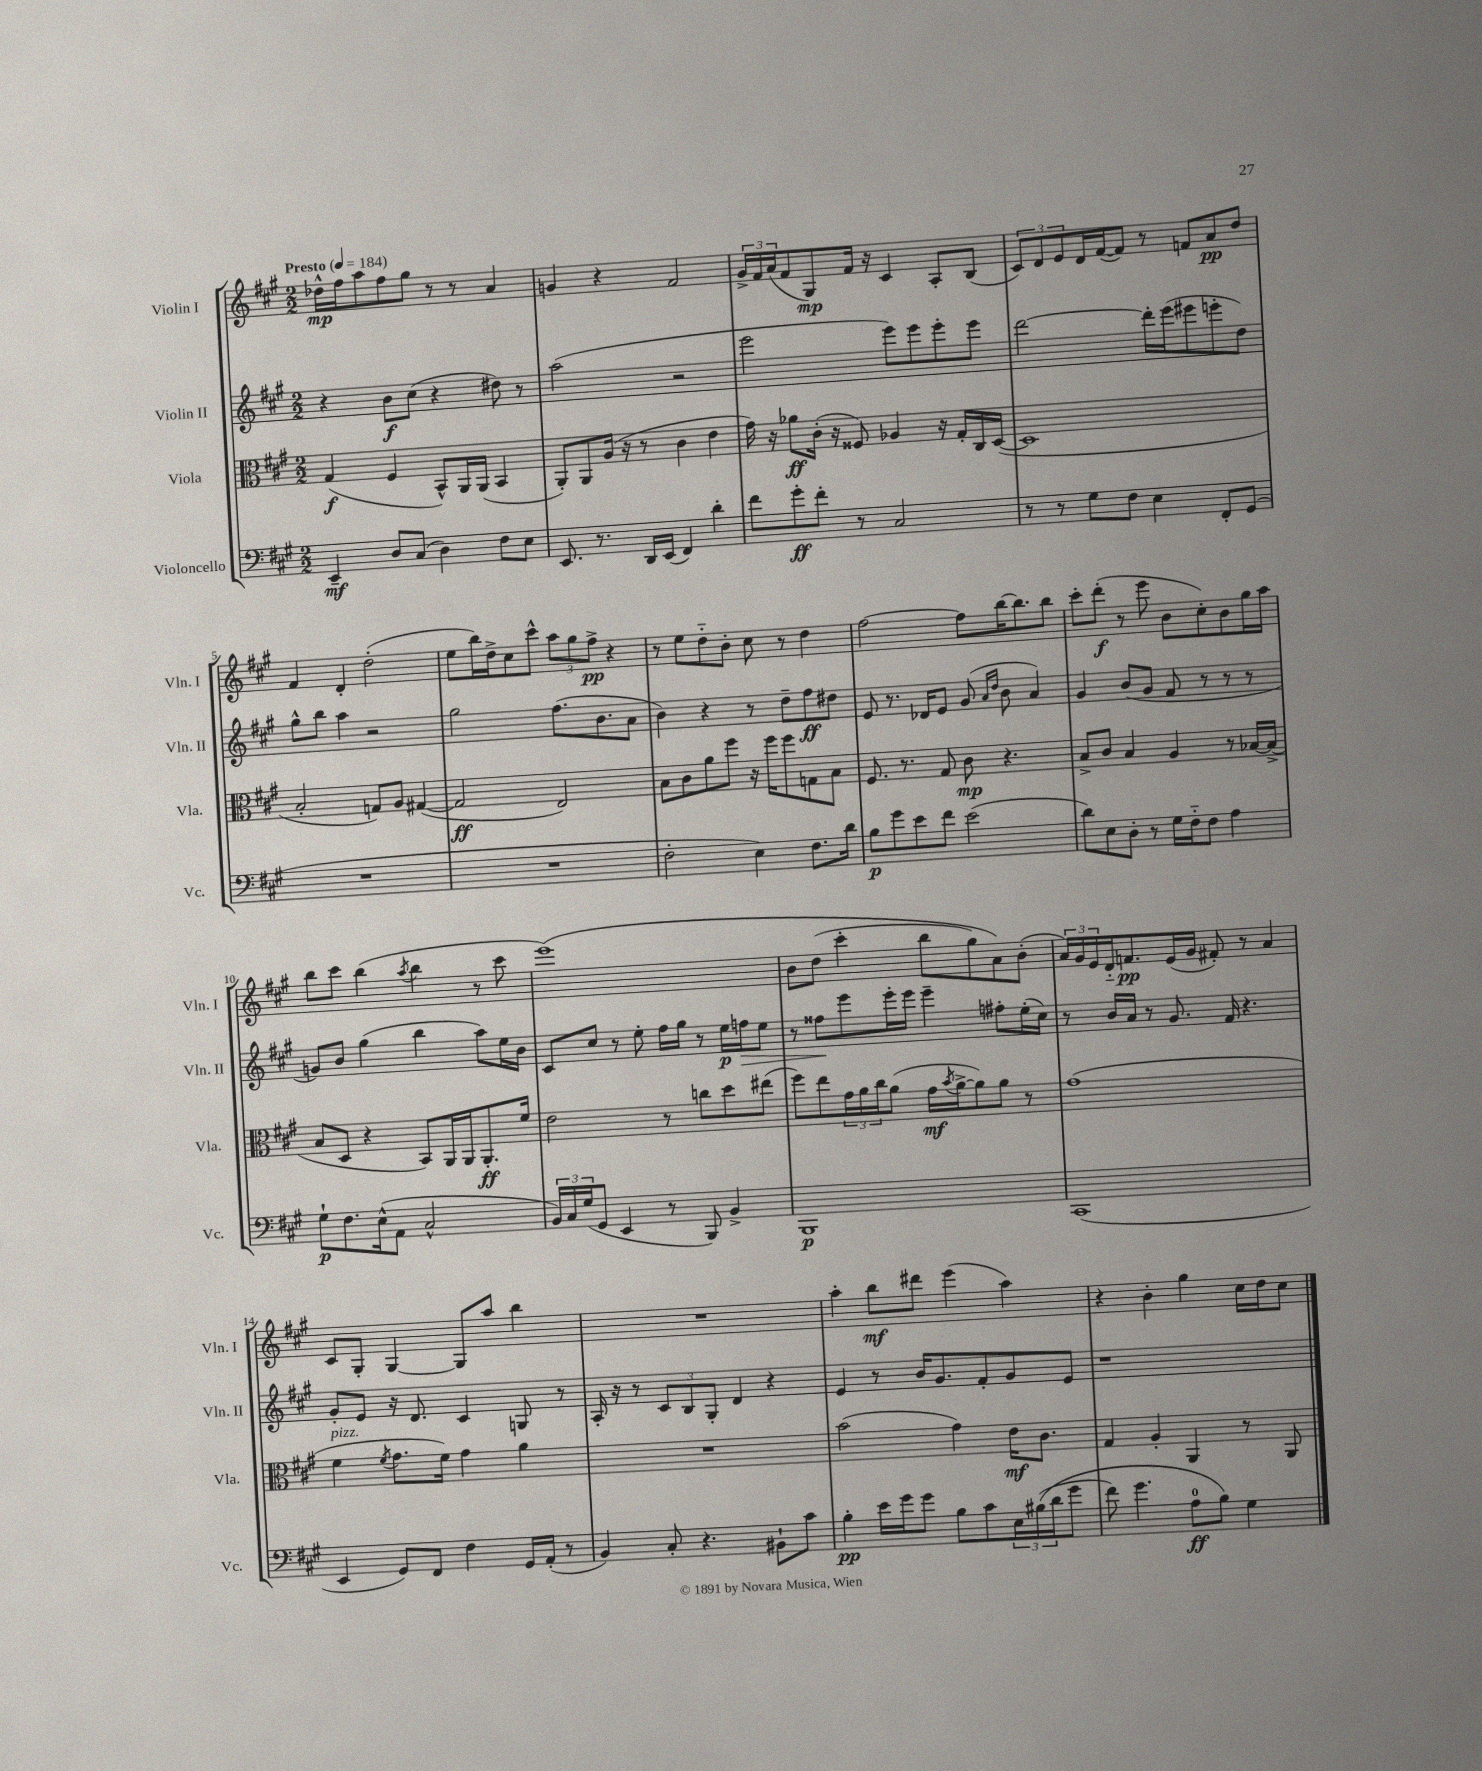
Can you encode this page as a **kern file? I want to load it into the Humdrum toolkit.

**kern	**dynam	**kern	**dynam	**kern	**dynam	**kern	**dynam
*part4	*part4	*part3	*part3	*part2	*part2	*part1	*part1
*staff4	*staff4	*staff3	*staff3	*staff2	*staff2	*staff1	*staff1
*I"Violoncello	*	*I"Viola	*	*I"Violin II	*	*I"Violin I	*
*I'Vc.	*	*I'Vla.	*	*I'Vln. II	*	*I'Vln. I	*
*clefF4	*	*clefC3	*	*clefG2	*	*clefG2	*
*k[f#c#g#]	*	*k[f#c#g#]	*	*k[f#c#g#]	*	*k[f#c#g#]	*
*M2/2	*	*M2/2	*	*M2/2	*	*M2/2	*
*MM184	*	*MM184	*	*MM184	*	*MM184	*
=1	=1	=1	=1	=1	=1	=1	=1
!	!	!	!	!	!	!LO:TX:a:B:t=Presto	!
4EE~/	mf	(4G#/	f	4r	.	16dd-X^^\LL	mp
.	.	.	.	.	.	16ff#\J	.
.	.	.	.	.	.	8aa\	.
8D/L	.	4F#/	.	8b\L	f	8ff#\	.
(8C#/J	.	.	.	(8cc#\J	.	8gg#\J	.
4D\)	.	8BB^^/L)	.	4r	.	8r	.
.	.	16AA/L	.	.	.	8r	.
.	.	(16AA/JJ	.	.	.	.	.
8F#\L	.	4BB/	.	8dd#X\)	.	4a/	.
8E\J	.	.	.	8r	.	.	.
=2	=2	=2	=2	=2	=2	=2	=2
8.EE/	.	8AA'/L)	.	(2aa\	.	4gn/	.
.	.	8AA/	.	.	.	.	.
8.r	.	.	.	.	.	.	.
.	.	(16A/Jk	.	.	.	4r	.
.	.	16r	.	.	.	.	.
16DD/LL	.	8r	.	.	.	.	.
(16EE/JJ	.	.	.	.	.	.	.
4FF#/)	.	4c#\	.	2r	.	2f#/	.
4d'\	.	4e\	.	.	.	.	.
=3	=3	=3	=3	=3	=3	=3	=3
8f#\L	.	16g#\)	.	2eee\	.	24g#^/LL	.
.	.	.	.	.	.	24f#/	.
.	.	16r	.	.	.	.	.
.	.	.	.	.	.	(24a/J	.
8g#'\	ff	8a-X\L	ff	.	.	8f#/	.
8f#'\J	.	(16c#'\Jk	.	.	.	8G#/)	mp
.	.	16r	.	.	.	.	.
8r	.	8F##X/)	.	.	.	16f#/Jk	.
.	.	.	.	.	.	16r	.
2C#/	.	4A-X/	.	8eee\L)	.	4c#/	.
.	.	.	.	8eee\	.	.	.
.	.	16r	.	8eee'\	.	8A'/L	.
.	.	16G#'/LL	.	.	.	.	.
.	.	16C#/	.	8eee\J	.	(8B/J	.
.	.	([16D/JJ	.	.	.	.	.
=4	=4	=4	=4	=4	=4	=4	=4
8r	.	1D]	.	[2ddd\	.	12c#/L)	.
.	.	.	.	.	.	12d/	.
8r	.	.	.	.	.	.	.
.	.	.	.	.	.	12e/	.
8G#\L	.	.	.	.	.	16d/L	.
.	.	.	.	.	.	([16f#/J	.
8F#\J	.	.	.	.	.	8f#/J])	.
4E\	.	.	.	16ddd'\LL]	.	8r	.
.	.	.	.	(16eee\J	.	.	.
.	.	.	.	8eee#X\	.	8fn/L	.
8FF#'/L	.	.	.	8eeen'\	.	8a/	pp
(8GG#/J	.	.	.	8dd\J)	.	8dd/J	.
!!LO:LB:g=z
=5	=5	=5	=5	=5	=5	=5	=5
1r	.	2B'/	.	8gg#^^\L	.	4f#/	.
.	.	.	.	8bb\J	.	.	.
.	.	.	.	4aa\	.	4d'/	.
.	.	8Gn/L)	.	2r	.	(2dd'\	.
.	.	8A/J	.	.	.	.	.
.	.	([4G#X/	.	.	.	.	.
=6	=6	=6	=6	=6	=6	=6	=6
1r	.	2G#/]	ff	2gg#\	.	8ee\L	.
.	.	.	.	.	.	16bb\L)	.
.	.	.	.	.	.	16dd^\J	.
.	.	.	.	.	.	8cc#\	.
.	.	.	.	.	.	8ccc#^^\J	.
.	.	2E/)	.	(8.ff#\L	.	12aa\L	.
.	.	.	.	.	.	12gg#\	.
.	.	.	.	.	.	12ff#^\J	pp
.	.	.	.	8.b\	.	.	.
.	.	.	.	.	.	4r	.
.	.	.	.	8a\J	.	.	.
=7	=7	=7	=7	=7	=7	=7	=7
2F#'\	.	8B\L	.	4b\)	.	8r	.
.	.	8c#\	.	.	.	8ee\L	.
.	.	8a\	.	4r	.	8dd\	.
.	.	8ff#\J	.	.	.	8b'\J	.
4E\)	.	16r	.	8r	.	8cc#\	.
.	.	16ff#\KL	.	.	.	.	.
.	.	8ff#\	.	8dd~\L	.	8r	.
8.F#\L	.	8Gn\	.	8ff#\	ff	4dd\	.
.	.	8B\J	.	8dd#X\J	.	.	.
16d\Jk	.	.	.	.	.	.	.
=8	=8	=8	=8	=8	=8	=8	=8
8B\L	p	8.F#/	.	8e/	.	[2ff#\	.
8g#\	.	.	.	8.r	.	.	.
.	.	8.r	.	.	.	.	.
8e\	.	.	.	.	.	.	.
.	.	.	.	16d-X/KL	.	.	.
8f#\J	.	8G#/	.	8e/J	.	.	.
(2e\	.	8c#\	mp	(8g#/	.	8ff#\L]	.
.	.	.	.	16qqa/LL	.	.	.
.	.	.	.	16qqdd/JJ	.	.	.
.	.	4.r	.	8b\	.	[16bb\K	.
.	.	.	.	.	.	8.bb\]	.
.	.	.	.	4a/)	.	.	.
.	.	.	.	.	.	8bb\J	.
=9	=9	=9	=9	=9	=9	=9	=9
8d\L)	.	8B^/L	.	4g#/	.	8ccc#'\L	.
8E\	.	8c#/J	.	.	.	(8ddd'\J	f
8D'\J	.	4B/	.	(8b/L	.	8r	.
8r	.	.	.	8g#/J	.	8eee\	.
16G#\LL	.	4A/	.	8f#/	.	8b\L	.
16F#\J	.	.	.	.	.	.	.
8F#\J	.	.	.	8r	.	8cc#'\)	.
4A\	.	8r	.	8r	.	8b\	.
.	.	[16B-X/LL	.	8r	.	16gg#\L	.
.	.	(16B-^/JJ]	.	.	.	16aa\JJ	.
!!LO:LB:g=z
=10	=10	=10	=10	=10	=10	=10	=10
8G#`\L	p	8B/L	.	8gn/L)	.	8bb\L	.
8.F#\	.	8D/J	.	8b/J	.	8ccc#\J	.
.	.	4r	.	(4gg#\	.	(4bb\	.
(16E^^\k	.	.	.	.	.	.	.
8AA\J	.	.	.	.	.	.	.
.	.	.	.	.	.	8qaa/	.
2C#^^/	.	8BB/L)	.	4bb\	.	4bb\	.
.	.	16AA/L	.	.	.	.	.
.	.	16AA/J	.	.	.	.	.
.	.	8.AA'/	ff	8aa\L)	.	8r	.
.	.	.	.	16ee\L	.	8ccc#\	.
.	.	16f#/Jk	.	16b\JJ	.	.	.
=11	=11	=11	=11	=11	=11	=11	=11
24BB/LL)	.	2e\	.	8c#/L	.	(1eee)	.
24C#/	.	.	.	.	.	.	.
(24G#/J	.	.	.	.	.	.	.
8GG#/J	.	.	.	8cc#/J	.	.	.
4EE/	.	.	.	8r	.	.	.
.	.	.	.	8ee'\	.	.	.
8r	.	8r	.	16ff#\LL	.	.	.
.	.	.	.	16gg#\JJ	.	.	.
8BBB/)	.	8ccn\L	.	8r	.	.	.
4BB^/	.	8dd\	.	16ee\LL	p	.	.
!	!	!	!	!	!LO:HP:b	!	!
.	.	.	.	16ffn\J	>	.	.
.	.	(8ee#X\J	.	8ee\J	.	.	.
=12	=12	=12	=12	=12	=12	=12	=12
1BBB	p	8ff#\L)	.	8r	.	8b\L	.
.	.	8ee\	.	8ff##X\L	.	(8dd\J	.
.	.	24g#\L	.	8eee\	]	4ccc#'\	.
.	.	24a\	.	.	.	.	.
.	.	24cc#\J	.	.	.	.	.
.	.	(8a\J	.	16eee'\L	.	.	.
.	.	.	.	16eee\JJ	.	.	.
.	.	16g#\LL	mf	4eee~\	.	8bb\L	.
.	.	8qb/	.	.	.	.	.
.	.	[16a^\J	.	.	.	.	.
.	.	8a\])	.	.	.	8gg#\)	.
.	.	8a\J	.	8ff#X'\L	.	8a\)	.
.	.	8r	.	(16ee'\L	.	(8b'\J	.
.	.	.	.	16cc#\JJ)	.	.	.
=13	=13	=13	=13	=13	=13	=13	=13
(1CC#	.	(1g#	.	8r	.	24a/LL)	.
.	.	.	.	.	.	24g#/	.
.	.	.	.	.	.	24e/	.
.	.	.	.	16b/LL	.	16d/J	.
.	.	.	.	16a/JJ	.	8.fn/	pp
.	.	.	.	8r	.	.	.
.	.	.	.	8.g#/	.	(16e/L	.
.	.	.	.	.	.	16g#/JJ	.
.	.	.	.	.	.	8f#X'/)	.
.	.	.	.	16f#/	.	.	.
.	.	.	.	4.r	.	8r	.
.	.	.	.	.	.	4a/	.
!!LO:LB:g=z
=14	=14	=14	=14	=14	=14	=14	=14
!	!	!LO:TX:a:i:t=pizz.	!	!	!	!	!
4EE/	.	4f#\	.	8g#'/L	.	8c#/L	.
.	.	.	.	8e/J	.	8G#'/J	.
.	.	8qf#/	.	.	.	.	.
8GG#/L)	.	8.g#\L	.	16r	.	[4G#/	.
.	.	.	.	8.d/	.	.	.
8FF#/J	.	.	.	.	.	.	.
.	.	16f#\Jk)	.	.	.	.	.
4F#\	.	4g#\	.	4c#/	.	8G#/L]	.
.	.	.	.	.	.	8aa/J	.
16GG#/LL	.	4a\	.	8Gn/	.	4bb\	.
(16AA'/JJ	.	.	.	.	.	.	.
8r	.	.	.	8r	.	.	.
=15	=15	=15	=15	=15	=15	=15	=15
4BB/)	.	1r	.	16A'/	.	1r	.
.	.	.	.	16r	.	.	.
.	.	.	.	8r	.	.	.
8C#'/	.	.	.	12c#/L	.	.	.
.	.	.	.	12B/	.	.	.
4.r	.	.	.	.	.	.	.
.	.	.	.	12G#'/J	.	.	.
.	.	.	.	4d/	.	.	.
8BB#X`\L	.	.	.	4r	.	.	.
8c#\J	.	.	.	.	.	.	.
=16	=16	=16	=16	=16	=16	=16	=16
4B'\	pp	(2b\	.	4e/	.	4aa'\	.
16e\LL	.	.	.	8r	.	8bb\L	mf
16g#\J	.	.	.	.	.	.	.
8g#\J	.	.	.	16b/KL	.	8ddd#X\J	.
.	.	.	.	8.g#/	.	.	.
8B\L	.	4g#\)	.	.	.	(4eee\	.
8c#\	.	.	.	8f#'/	.	.	.
24E\L	.	16e\KL	mf	8g#/	.	4aa\)	.
((24B#X\	.	.	.	.	.	.	.
.	.	8.c#\J	.	.	.	.	.
24d\J	.	.	.	.	.	.	.
8g#\J	.	.	.	8e/J	.	.	.
=17	=17	=17	=17	=17	=17	=17	=17
8f#\)	.	4G#/	.	1r	.	4r	.
4.g#\	.	.	.	.	.	.	.
.	.	4A'/	.	.	.	4b'\	.
8A\L	ff	4AA/	.	.	.	4gg#\	.
8B\J)	.	.	.	.	.	.	.
4G#\	.	8r	.	.	.	16cc#\LL	.
.	.	.	.	.	.	16dd\J	.
.	.	8AA/	.	.	.	8cc#\J	.
==	==	==	==	==	==	==	==
*-	*-	*-	*-	*-	*-	*-	*-
